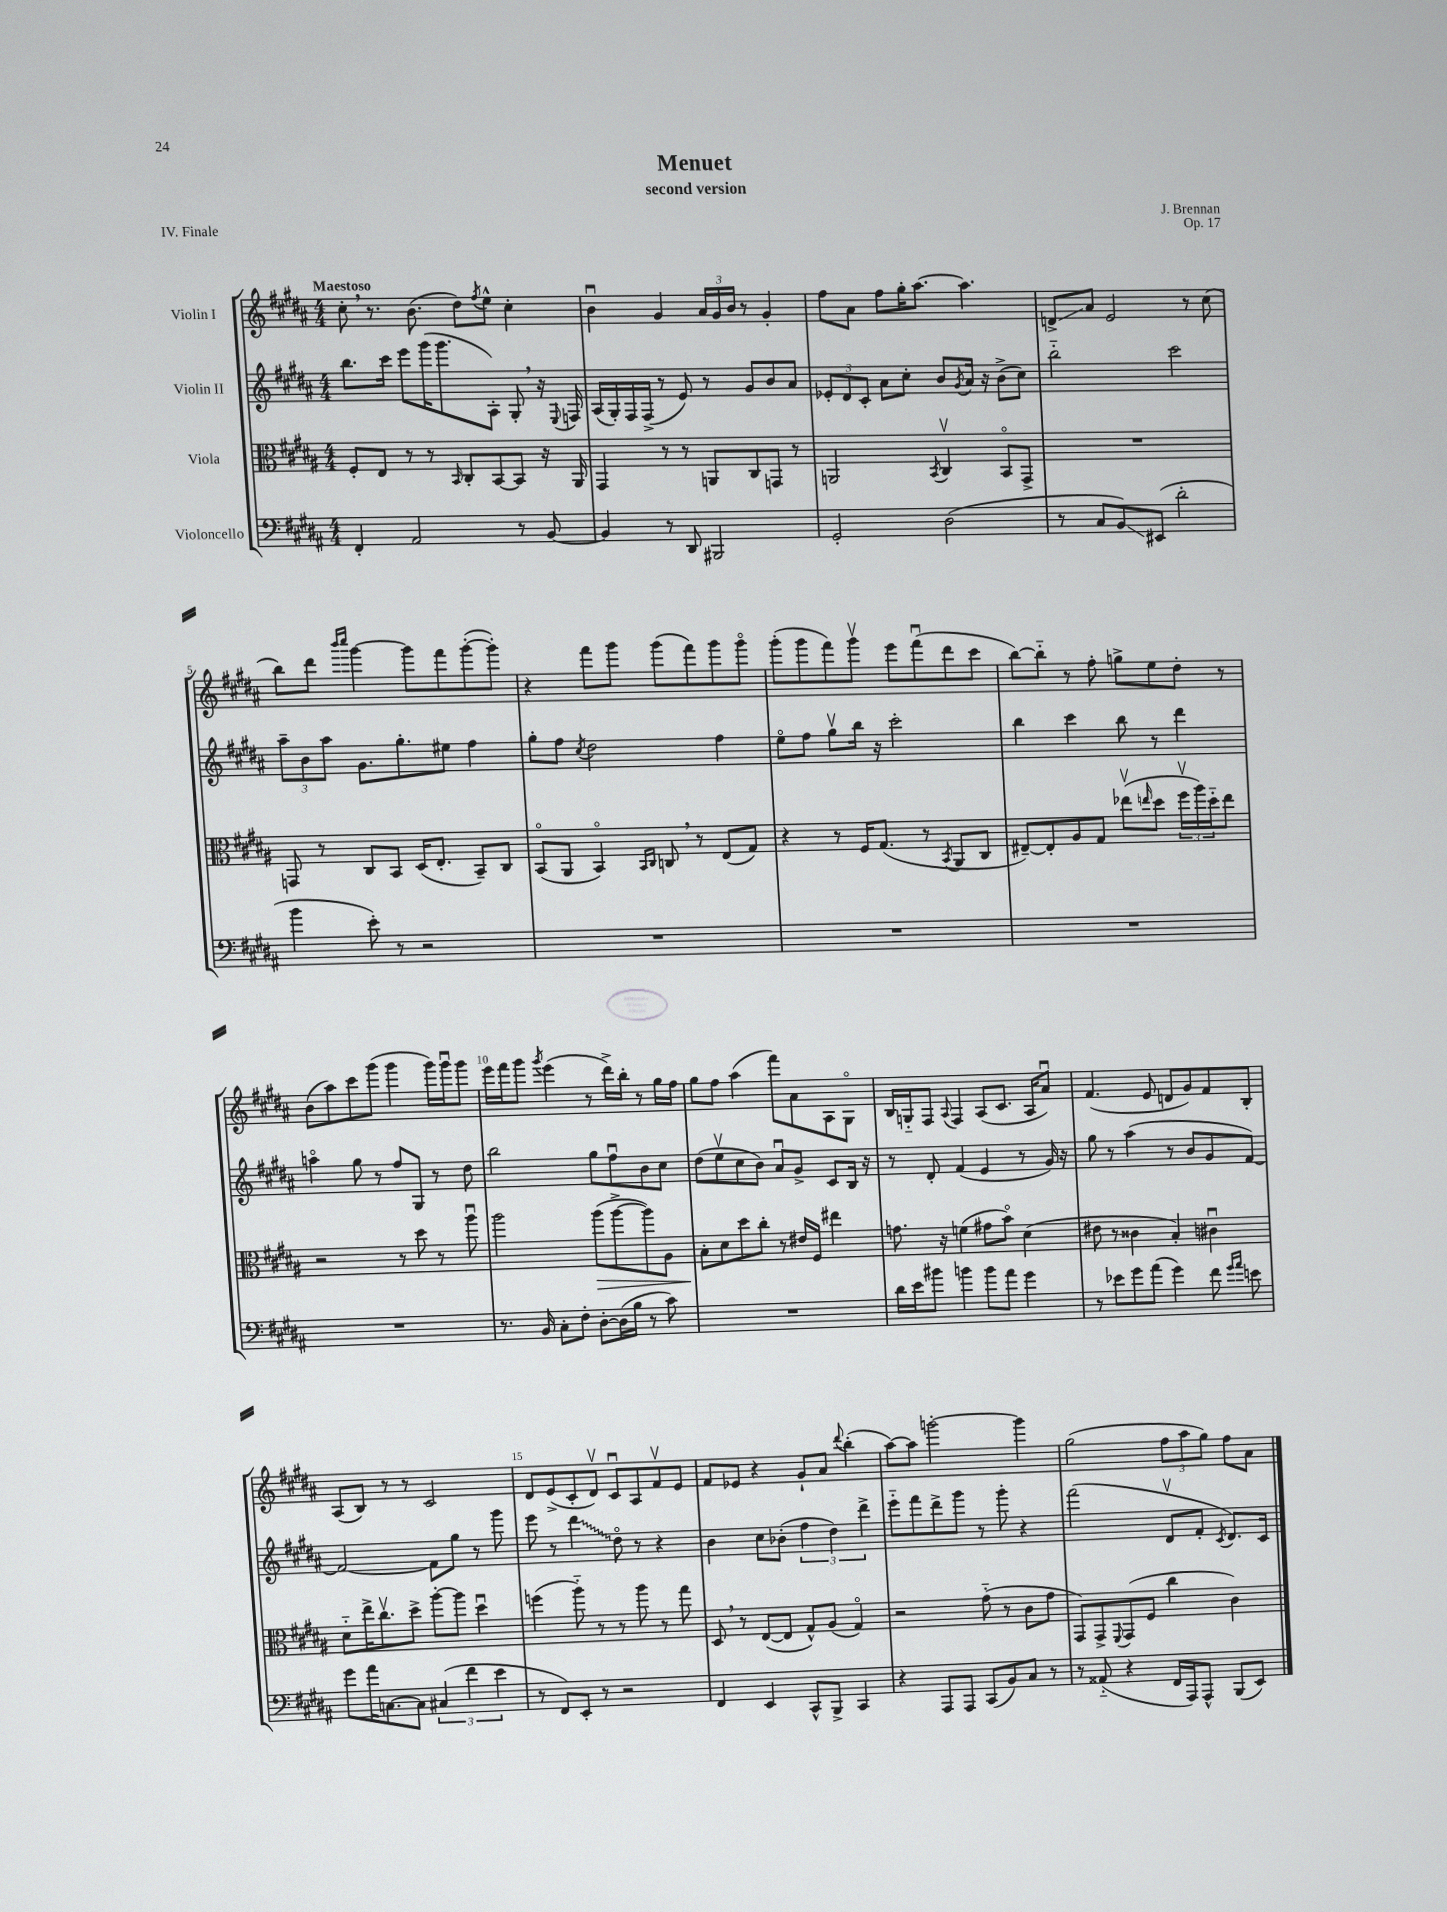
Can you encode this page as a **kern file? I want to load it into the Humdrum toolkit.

**kern	**kern	**kern	**kern
*staff4	*staff3	*staff2	*staff1
*clefF4	*clefC3	*clefG2	*clefG2
*k[f#c#g#d#a#]	*k[f#c#g#d#a#]	*k[f#c#g#d#a#]	*k[f#c#g#d#a#]
*M4/4	*M4/4	*M4/4	*M4/4
4FF#'/	8F#'/L	8.bb\L	8cc#'\
.	8E/J	.	8.r
.	.	16ccc#\Jk	.
2AA#/	8r	8eee\L	.
.	.	.	(8.b\
.	8r	(16ggg#\K	.
.	.	8.ggg#\	.
.	16qqBB/	.	.
.	8C#'/L	.	8dd#\L)
.	.	.	8qff#/
.	[8BB/	8A#'\J)	8ee^^\J
8r	8BB/]J	8G#'/	4cc#'\
[8BB/	16r	16r	.
.	.	8qqE/	.
.	16AA#/	16F/	.
=	=	=	=
4BB/]	4GG#/	(16A#/LL	4bu\
.	.	16G#'/)	.
.	.	16F#/	.
.	.	(16F#^/JJ	.
8r	8r	8r	4g#/
8DD#/	8r	8e/)	.
2BBB#/	8AA/L	8r	24a#/LL
.	.	.	24g#/
.	.	.	24b/JJ
.	8C#/	8g#/L	8r
.	8GG/J	8b/	4g#'/
.	8r	8a#/J	.
=	=	=	=
2GG#'/	2AA/	12e-'/L	8ff#\L
.	.	12d#/	.
.	.	.	8a#\J
.	.	12c#'/J	.
.	.	8a#\L	8ff#\L
.	.	8cc#'\J	16gg#'\K
.	.	.	[8.aa#\J
.	8qBB/	.	.
(2D#\	4C#v/	8b/L	.
.	.	8qg#/	.
.	.	16a#/Jk	4.aa#\]
.	.	16r	.
.	8BBo/L	(8b^\L	.
.	8GG#^/J	8cc#\J)	.
=	=	=	=
8r	1r	2bb'~\	8d^/L
8C#/L	.	.	8a#/J
8BB/)	.	.	2e/
(8EE#/J	.	.	.
2d#'\	.	2ccc#\	.
.	.	.	8r
.	.	.	(8cc#\
=	=	=	=
4b\	8GG/	12aa#~\L	8bb\L)
.	.	12b\	.
.	8r	.	8ddd#\J
.	.	12aa#\J	.
.	.	.	16qqbbb/LL
.	.	.	16qqcccc#/JJ
8e'\)	8C#/L	8.g#\L	[4ggg#\
8r	8BB/J	.	.
.	.	8.gg#'\	.
2r	(16D#/LK	.	8ggg#\]L
.	8.E'/J	.	.
.	.	8ee#\J	8fff#\
.	8BB~/L)	4ff#\	([8ggg#'\
.	8C#/J	.	8ggg#'\]J)
=	=	=	=
1r	(8BBo/L	8gg#'\L	4r
.	8AA#/J	8ff#\J	.
.	.	8qcc#/	.
.	4BBo/)	2dd#\	8fff#\L
.	.	.	8ggg#\J
.	16qqBB/LL	.	.
.	16qqC#/JJ	.	.
.	8C/	.	(8ggg#\L
.	8r	.	8fff#\)
.	(8E/L	4ff#\	8ggg#\
.	8G#/J)	.	8ggg#o\J
=	=	=	=
1r	4r	8eeo\L	(8ggg#'\L
.	.	8ff#\J	8ggg#\
.	8r	8gg#v\L	8fff#\)
.	16F#/LK	16bb\Jk	8ggg#v\J
.	(8.G#/J	16r	.
.	.	2ccc#'\	8eee\L
.	8r	.	(8fff#u\
.	8qBB/	.	.
.	8AA#/L	.	8ddd#\
.	8C#/J	.	8ccc#\J
=	=	=	=
1r	[8E#~/L)	4bb\	[8bb\L)
.	8E#'/]	.	8bb'~\]J
.	8A#/	4ccc#\	8r
.	8G#/J	.	8ff#'\
.	(8ee-v\L	8bb\	8gg^\L
.	16qqee/	.	.
.	8dd#\J	8r	8ee\
.	24ff#v\LL	4ddd#\	8dd#'\J
.	24aa#\)	.	.
.	24dd#'~\J	.	.
.	8ee\J	.	8r
=	=	=	=
1r	2r	4aao\	(8b\L
.	.	.	8aa#\)
.	.	8gg#\	8ccc#\
.	.	8r	(8ggg#\J
.	8r	8ff#/L	4ggg#\
.	8dd#\	8G#/J	.
.	8r	8r	16ggg#\LL)
.	.	.	16ggg#u\J
.	8aa#u\	8dd#\	8ggg#\J
=	=	=	=
8.r	2aa#\	2bb\	16eee\LL
.	.	.	16fff#\J
.	.	.	8ggg#\J
16BB/	.	.	.
.	.	.	8qggg#/
8C#'\L	.	.	(4eee\
8F#'\J	.	.	.
[8D#'\L	(8aa#\L	8gg#\L	8r
(16D#\]L	[8aa#^\	8ff#u\	16ddd#^\LL)
16B\JJ	.	.	16bb'\JJ
8r	8aa#\])	8b\	8r
8c#\)	8A#\J	8cc#\J	16gg#\LL
.	.	.	16ff#\JJ
=	=	=	=
1r	8B'\L	(8dd#\L	8gg#\L
.	8d#\	8eev\	8ff#\J
.	8dd#\	8cc#\	(4aa#\
.	8cc#'\J	8b\J)	.
.	8r	8a#u/L	8fff#\L)
.	16e#/LL	8g#^/J	8a#\
.	16F#/JJ	.	.
.	4ee#\	8c#/L	8A#\
.	.	16B/Jk	8G#o\J
.	.	16r	.
=	=	=	=
16d#\LL	8.g\	8r	16B/LL
16e\J	.	.	16G'~/J
8b#\J	.	8d#'/	8F#/J
.	16r	.	.
.	.	.	8qqA#/
4b\	(4f\	(4f#/	4F#/
8b\L	8g#\L	4e/	(8A#/L
8a#\J	8bo\J)	.	8.c#/J
4g#\	(4d#\	8r	.
.	.	.	16A#/LK
.	.	16g#/)	8a#u/J)
.	.	16r	.
=	=	=	=
8r	8e#\	8gg#\	(4.f#/
8e-\L	8r	8r	.
8g#\	4c##\	(4aa#\	.
(8a#\J	.	.	8e/
4g#\)	4B'/)	8r	8d/L
.	.	8b/L	8g#/)
8f#\	4c#u\	8g#/	8f#/
16qqg#/LL	.	.	.
16qqa#/JJ	.	.	.
8e\	.	[8f#/J)	8B'/J
=	=	=	=
8g#\L	8d#'~\L	2f#/_	(8A#/L
16a#\K	16ee^\K	.	8B/J)
[8.C\	8.cc#v\	.	.
.	.	.	8r
8C\]J	8dd#^\J	.	8r
(6C#/	[8aa#'\L	8f#\]L	2c#/
.	8aa#\]J	8gg#\J	.
6f#\	.	.	.
.	4dd#u\	8r	.
6e\	.	.	.
.	.	8ggg#\	.
=	=	=	=
8r	(4ff\	8eee\	8d#/L
8FF#/L)	.	8r	(8e^/
8EE'/J	8aa#'~\)	4ddd#\	8c#'/
8r	8r	.	8d#v/J)
2r	8r	8dd#o\	8c#u/L
.	8aa#\	8r	8A#/
.	8r	4r	8f#v/
.	8gg#\	.	8e/J
=	=	=	=
4FF#/	8D#/	4b\	8f#/L
.	8r	.	8e-/J
4EE/	([8E/L	8cc#\L	4r
.	8E/]J	(8b-'\J	.
8CC#^^/L	8G#^^/L)	6ff#\	8g#`/L
8BBB^/J	(8A#/J	.	8a#/J
.	.	6dd#\)	.
.	.	.	8qqddd#/
4CC#/	4G#o/)	.	(4bb'\
.	.	6ddd#^\	.
=	=	=	=
4r	2r	8eee'~\L	[8aa#\L)
.	.	8fff#\	8aa#\]J
8AAA#/L	.	8ddd#^\	[2ggg'\
8AAA#/J	.	8ggg#\J	.
(8CC#/L	(8g#'~\	8r	.
8BB/)	8r	8ggg#'\	.
8C#/J	8c#\L	4r	4ggg\]
8r	8g#\J	.	.
=	=	=	=
8r	8GG#/L)	(2fff#\	(2gg#\
(8AA##'~/	8GG#^/	.	.
.	8qqFF#/	.	.
4r	(8GG#/	.	.
.	8F#/J	.	.
16FF#/LL	4cc#\	8d#v/L	12ff#\L
16AAA#/J)	.	.	.
.	.	.	12aa#\
8AAA#^^/J	.	8f#'/J	.
.	.	.	12gg#\J)
.	.	8qc#/	.
(8BBB/L	4c#\)	8.d#/L)	8ff#\L
8EE/J)	.	.	8a#\J
.	.	16c#/Jk	.
==	==	==	==
*-	*-	*-	*-
